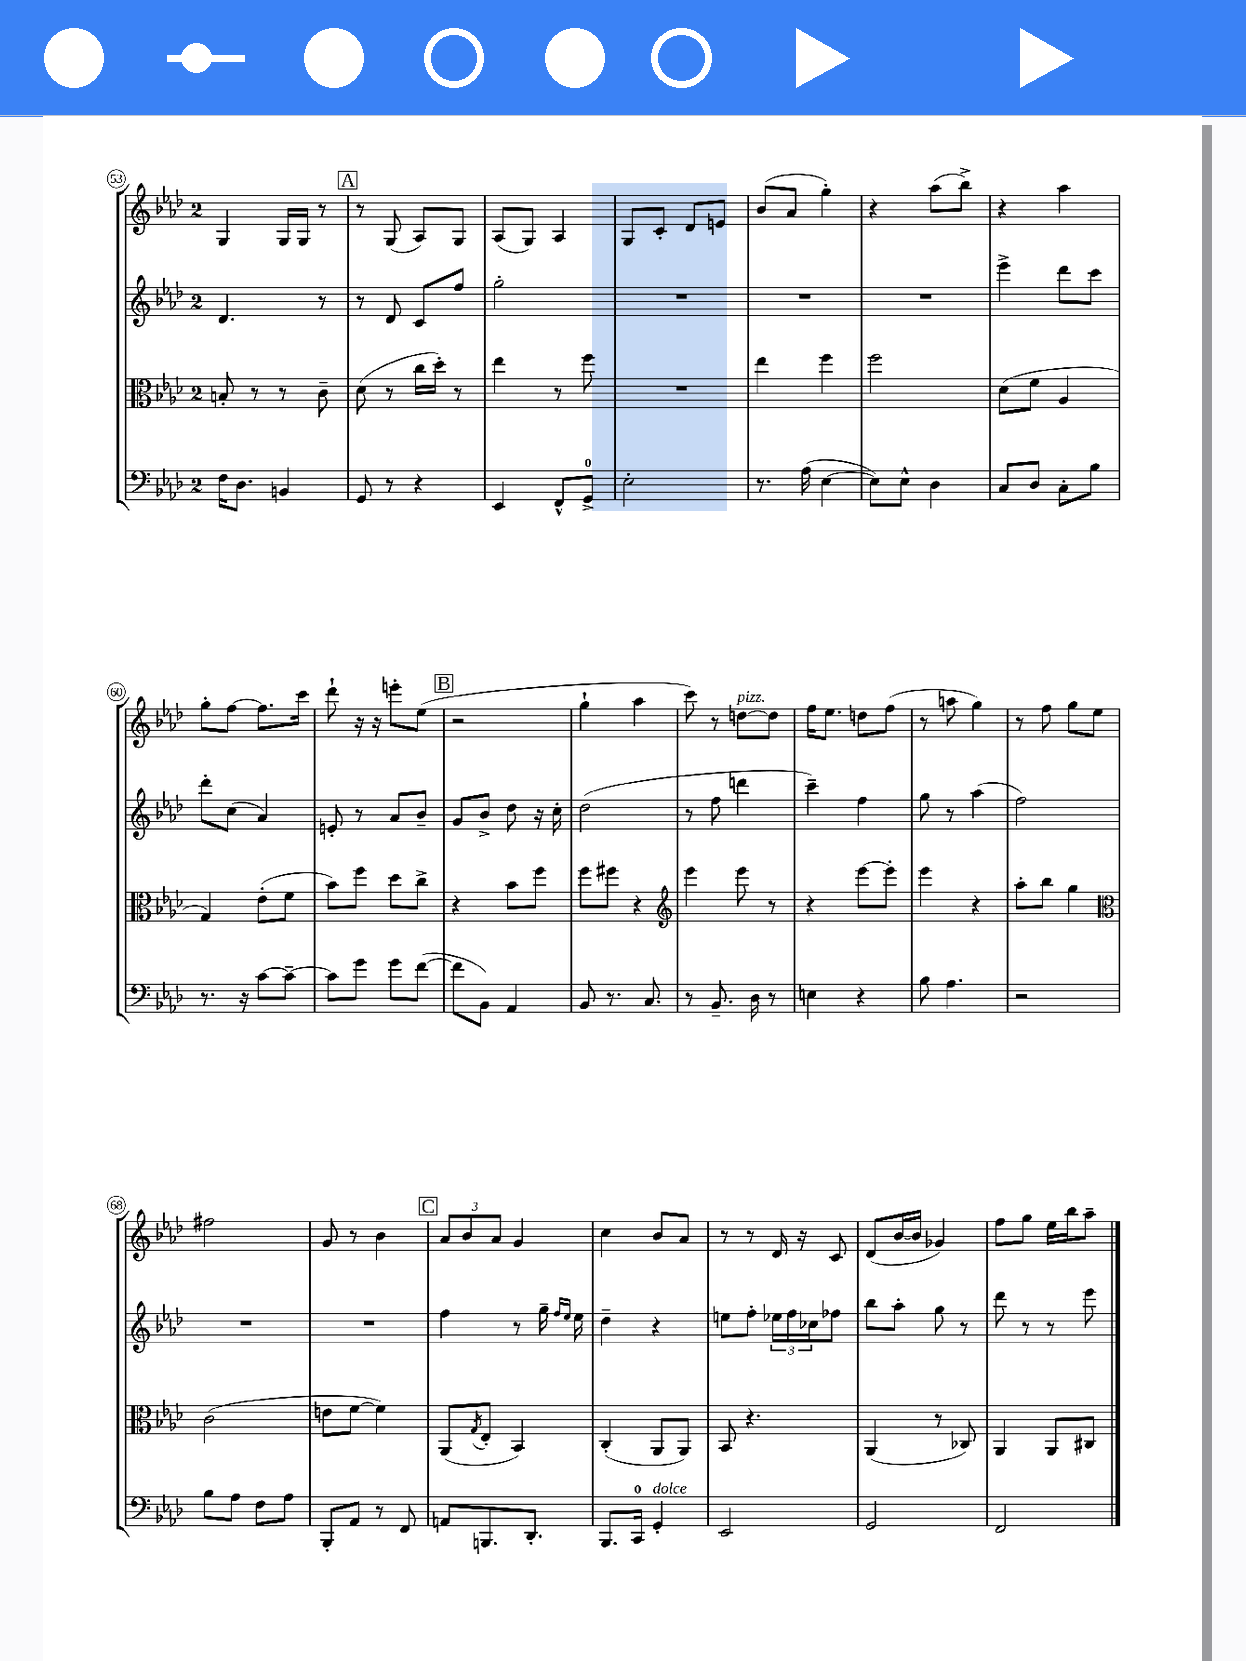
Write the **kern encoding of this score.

**kern	**kern	**kern	**kern
*part4	*part3	*part2	*part1
*staff4	*staff3	*staff2	*staff1
*clefF4	*clefC3	*clefG2	*clefG2
*k[b-e-a-d-]	*k[b-e-a-d-]	*k[b-e-a-d-]	*k[b-e-a-d-]
*M2/4	*M2/4	*M2/4	*M2/4
=53	=53	=53	=53
16F\KL	8Bn'/	4.d-/	4G/
8.D-\J	.	.	.
.	8r	.	.
4BBn/	8r	.	16G/LL
.	.	.	16G/JJ
.	8c~\	8r	8r
!!LO:REH:place=s1:t=A
=54	=54	=54	=54
8GG/	(8d-\	8r	8r
8r	8r	8d-/	(8G/
4r	16cc\LL	8c/L	8A-/L)
.	16dd-'\JJ)	.	.
.	8r	8ff/J	8G/J
=55	=55	=55	=55
4EE-/	4ee-\	2gg'\	(8A-/L
.	.	.	8G/J)
8FF^^/L	8r	.	4A-/
8GG^/J	8ff\	.	.
=56	=56	=56	=56
2E-'\	2r	2r	8G/L
.	.	.	8c'/J
.	.	.	8d-/L
.	.	.	8en/J
=57	=57	=57	=57
8.r	4ee-\	2r	(8b-/L
.	.	.	8a-/J
(16A-\	.	.	.
[4E-\	4ff\	.	4gg'\)
=58	=58	=58	=58
8E-\L])	2ff\	2r	4r
8E-^^\J	.	.	.
4D-\	.	.	(8aa-\L
.	.	.	8bb-^\J)
=59	=59	=59	=59
8C/L	(8d-\L	4eee-^\	4r
8D-/J	8f\J	.	.
8C'\L	4A-/	8ddd-\L	4aa-\
8B-\J	.	8ccc\J	.
!!LO:LB:g=z
=60	=60	=60	=60
8.r	4G/)	8ddd-'\L	8gg'\L
.	.	(8cc\J	[8ff\J
16r	.	.	.
[8c\L	(8e-'\L	4a-/)	8.ff\L]
8c~\J_	8f\J	.	.
.	.	.	16ccc\Jk
=61	=61	=61	=61
8c\L]	8b-\L)	8en'/	8ddd-`\
8g\J	8ff\J	8r	16r
.	.	.	16r
8g\L	8dd-\L	8a-/L	8eeen'\L
([8f\J	8cc^\J	8b-~/J	(8ee-\J
!!LO:REH:place=s1:t=B
=62	=62	=62	=62
8f\L]	4r	8g/L	2r
8BB-\J)	.	8b-^/J	.
4AA-/	8b-\L	8dd-\	.
.	8ff\J	16r	.
.	.	16cc'\	.
=63	=63	=63	=63
8BB-/	8ff\L	(2dd-\	4gg`\
8.r	8ff#X\J	.	.
.	4r	.	4aa-\
8.C/	.	.	.
=64	=64	=64	=64
*	*clefG2	*	*
8r	4eee-\	8r	8ccc\)
8.BB-~/	.	8ff\	8r
!	!	!	!LO:TX:a:i:t=pizz.
.	8eee-\	4dddn\	[8ddn\L
16D-\	.	.	.
8r	8r	.	8dd\J]
=65	=65	=65	=65
4En\	4r	4ccc~\)	16ff\KL
.	.	.	8.ee-\J
4r	[8eee-\L	4ff\	8ddn\L
.	8eee-'\J]	.	(8ff\J
=66	=66	=66	=66
8B-\	4eee-\	8gg\	8r
4.A-\	.	8r	8aan\
.	4r	(4aa-\	4gg\)
=67	=67	=67	=67
2r	8aa-'\L	2ff\)	8r
.	8bb-\J	.	8ff\
.	4gg\	.	8gg\L
.	.	.	8ee-\J
!!LO:LB:g=z
=68	=68	=68	=68
*	*clefC3	*	*
8B-\L	(2c\	2r	2ff#X\
8A-\J	.	.	.
8F\L	.	.	.
8A-\J	.	.	.
=69	=69	=69	=69
8BBB-'/L	8en\L	2r	8g/
8AA-/J	[8f\J	.	8r
8r	4f\])	.	4b-\
8FF/	.	.	.
!!LO:REH:place=s1:t=C
=70	=70	=70	=70
8AAn/L	(8AA-/L	4ff\	12a-/L
.	.	.	12b-/
.	8qG/	.	.
8.BBBn/	8E-'/J	.	.
.	.	.	12a-/J
.	4BB-/)	8r	4g/
8.DD-'/J	.	.	.
.	.	16gg~\	.
.	.	16qqff/LL	.
.	.	16qqee-/JJ	.
.	.	16ee-\	.
=71	=71	=71	=71
8.BBB-/L	(4C'/	4dd-~\	4cc\
16CC/Jk	.	.	.
!LO:TX:a:i:t=dolce	!	!	!
4GG'/	8AA-/L	4r	8b-/L
.	8AA-/J)	.	8a-/J
=72	=72	=72	=72
2EE-/	8BB-/	8een\L	8r
.	4.r	8ff'\J	8r
.	.	24ee-X\LL	16d-/
.	.	24ff\	.
.	.	.	16r
.	.	24cc-X\J	.
.	.	8ff-X\J	8c/
=73	=73	=73	=73
2GG/	(4AA-/	8bb-\L	(8d-/L
.	.	8aa-'\J	[16b-/L
.	.	.	16b-/JJ]
.	8r	8gg\	4g-X/)
.	8C-X/)	8r	.
=74	=74	=74	=74
2FF/	4AA-/	8ddd-\	8ff\L
.	.	8r	8gg\J
.	8AA-/L	8r	16ee-\LL
.	.	.	16bb-\J
.	8C#X/J	8eee-\	8aa-~\J
==	==	==	==
*-	*-	*-	*-
